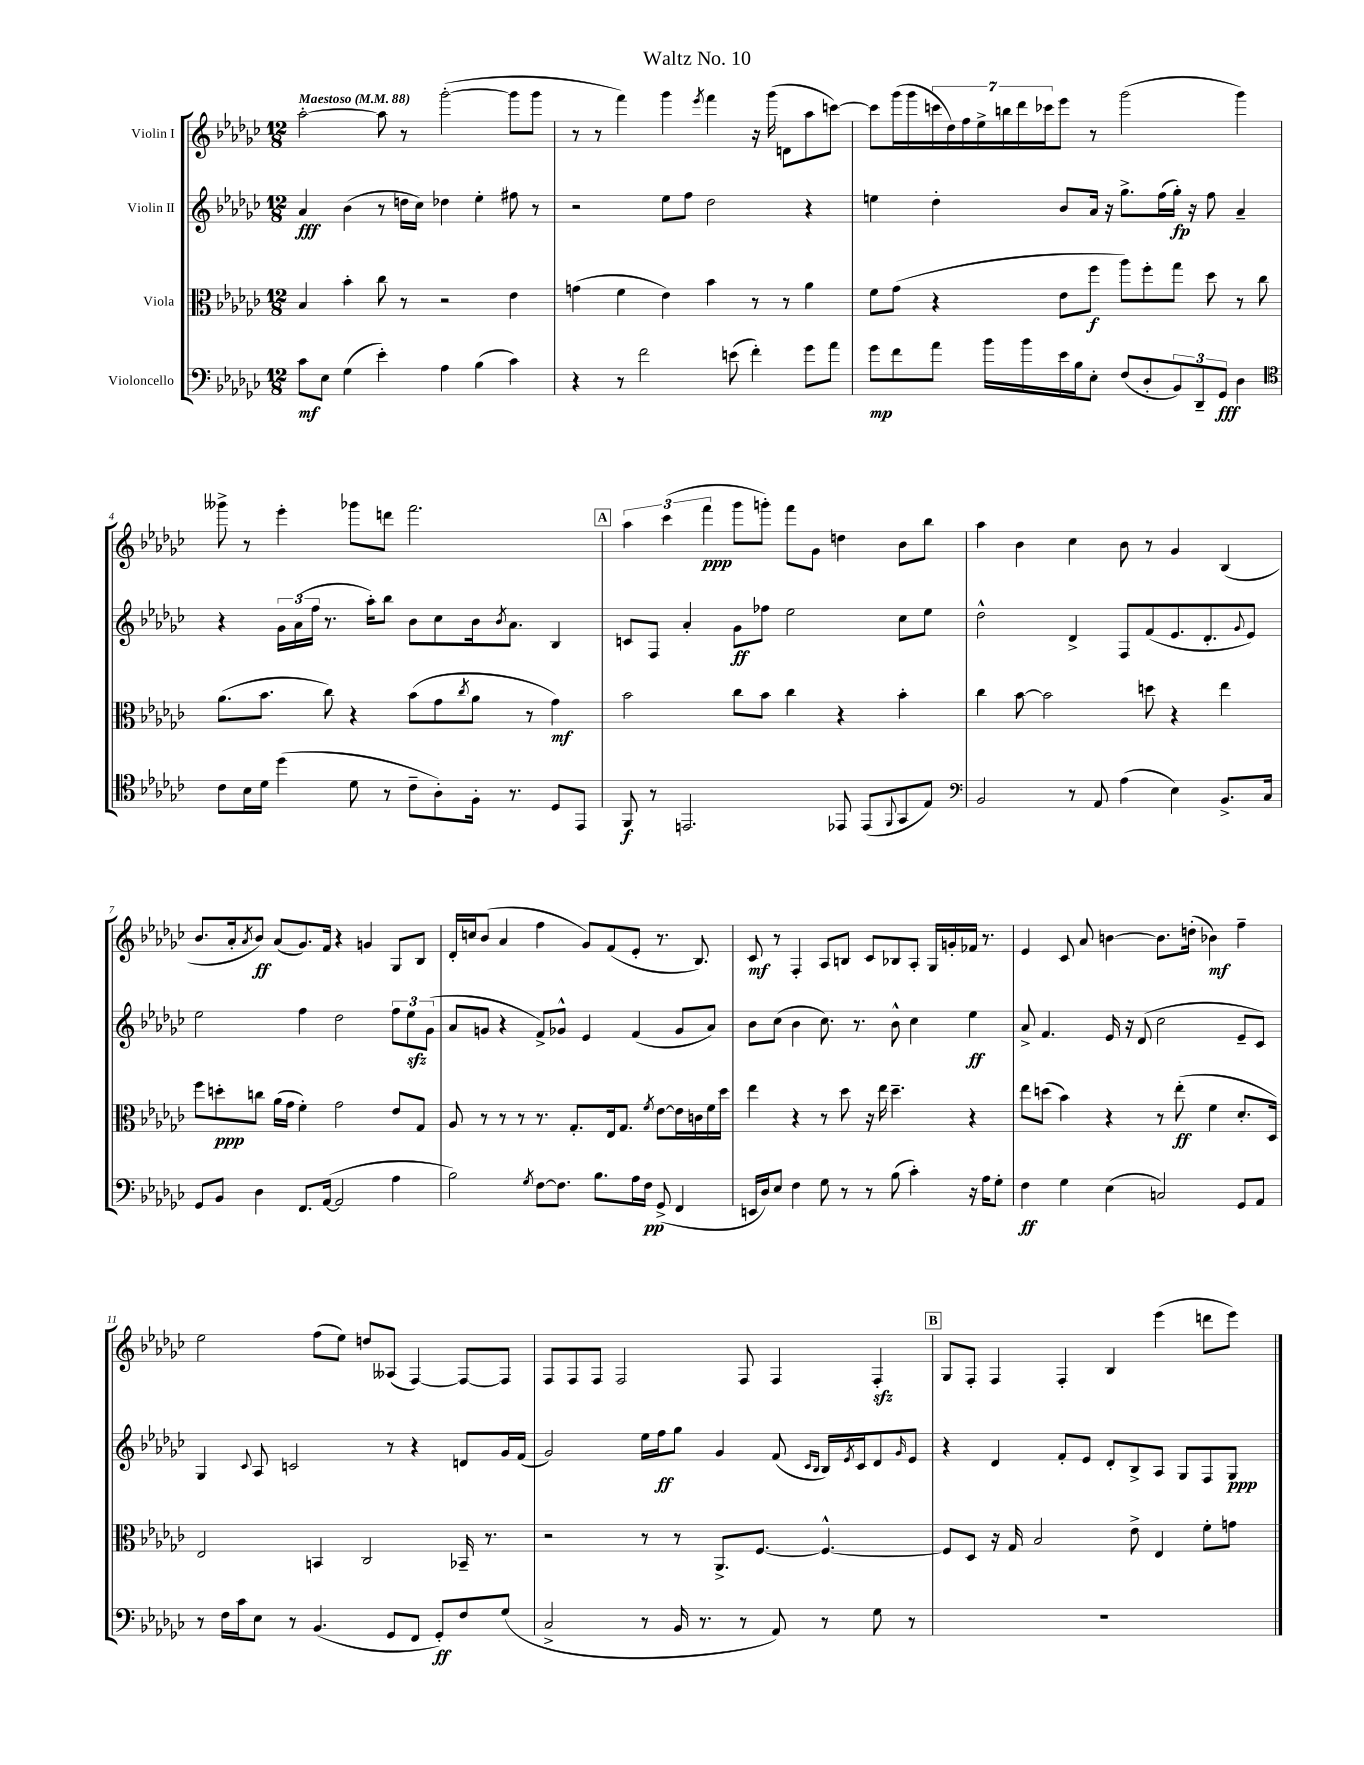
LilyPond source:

\header { title = "Waltz No. 10" }
<<
\new StaffGroup <<
\new Staff = "s0" \with { instrumentName = "Violin I" } {
    \clef treble \key ges \major \numericTimeSignature \time 12/8 \tempo "Maestoso" 4 = 88
    aes''2~-. aes''8 r8 ges'''2~-.( ges'''8 ges'''8 |
    r8 r8 f'''4) ges'''4 \acciaccatura { ees'''8 } f'''4 r16 ges'''16( d'8 aes''8 c'''8~) |
    c'''8 ges'''16( ges'''16 \tuplet 7/4 { c'''16 des''16) f''16 ees''16-> b''16 des'''16 ces'''16 } ees'''8 r8 ges'''2( ges'''4) |
    geses'''8-> r8 ees'''4-. ges'''8 d'''8 f'''2. |
    \mark \markup { \box "A" } \tuplet 3/2 { aes''4 ces'''4( f'''4\ppp } ges'''8 g'''8-.) f'''8 ges'8 d''4 bes'8 bes''8 |
    aes''4 bes'4 ces''4 bes'8 r8 ges'4 bes4( |
    bes'8. aes'16-. \acciaccatura { aes'8 } bes'8\ff) aes'8( ges'8.) f'16 r4 g'4 ges8 bes8 |
    des'16-. c''16 bes'8( aes'4 f''4 ges'8) f'8( ees'8-. r8. bes8.) |
    ces'8\mf r8 f4-. aes8 b8 ces'8 bes8 aes8-. ges16 g'16-. fes'16 r8. |
    ees'4 ces'8 aes'8 b'4~ b'8. d''16-.( bes'4\mf) f''4-- |
    ees''2 f''8( ees''8) d''8 aeses8( f4~) f8~ f8 |
    f8 f8 f8 f2 f8 f4 f4-.\sfz |
    \mark \markup { \box "B" } ges8 f8-. f4 f4-. bes4 ees'''4( d'''8 ees'''8) \bar "|." |
}
\new Staff = "s1" \with { instrumentName = "Violin II" } {
    \clef treble \key ges \major \numericTimeSignature \time 12/8
    aes'4\fff bes'4( r8 d''16 ces''16) des''4 ees''4-. fis''8 r8 |
    r2 ees''8 f''8 des''2 r4 |
    e''4 des''4-. bes'8 aes'16 r16 ges''8.-> f''16( ges''16-.\fp) r16 f''8 aes'4-- |
    r4 \tuplet 3/2 { ges'16 aes'16( f''16 } r8. aes''16-.) bes''8 bes'8 ces''8 bes'16 \acciaccatura { bes'8 } aes'8. bes4 |
    \mark \markup { \box "A" } c'8 f8 aes'4-. ges'8\ff fes''8 ees''2 ces''8 ees''8 |
    des''2-^ des'4-> f8 f'8( ees'8. des'8.-. \appoggiatura { ges'8 } ees'8) |
    ees''2 f''4 des''2 \tuplet 3/2 { f''8 ees''8\sfz ges'8( } |
    aes'8 g'8 r4 f'8->) ges'8-^ ees'4 f'4( ges'8 aes'8) |
    bes'8 ces''8( bes'4 ces''8.) r8. bes'8-^ ces''4 ees''4\ff |
    aes'8-> f'4. ees'16 r16 des'8( ces''2 ees'8-- ces'8) |
    ges4 \appoggiatura { ces'8 } aes8 c'2 r8 r4 d'8 ges'16 f'16( |
    ges'2) ees''16 f''16\ff ges''8 ges'4 f'8( \grace { ces'16 bes16 } bes16) \acciaccatura { ees'8 } ces'16 des'8 \grace { ges'16 } ees'8 |
    \mark \markup { \box "B" } r4 des'4 f'8-. ees'8 des'8-. bes8-> aes8 ges8 f8 ges8\ppp \bar "|." |
}
\new Staff = "s2" \with { instrumentName = "Viola" } {
    \clef alto \key ges \major \numericTimeSignature \time 12/8
    bes4 bes'4-. ces''8 r8 r2 ees'4 |
    g'4( f'4 ees'4) bes'4 r8 r8 aes'4 |
    f'8 ges'8( r4 ees'8 f''8\f aes''8) f''8-. ges''8 des''8 r8 ces''8 |
    aes'8.( bes'8. ces''8) r4 bes'8( ges'8 \acciaccatura { ces''8 } aes'8 r8 ges'4\mf) |
    \mark \markup { \box "A" } bes'2 ces''8 bes'8 ces''4 r4 bes'4-. |
    ces''4 bes'8~ bes'2 d''8 r4 ees''4 |
    f''8 d''8-.\ppp c''8 aes'16( ges'16 f'4-.) ges'2 ees'8 ges8 |
    aes8 r8 r8 r8 r8. ges8.-. ees16 ges8. \acciaccatura { f'8 } ees'8~ ees'16 c'16 f'16 des''16 |
    ees''4 r4 r8 des''8 r16 ees''16 des''4.-- r4 |
    ees''8 d''8( bes'4) r4 r8 ees''8-.\ff( f'4 des'8.-. des16) |
    ees2 b,4 ces2 bes,16-- r8. |
    r2 r8 r8 aes,8.-> f8.~ f4.~-^ |
    \mark \markup { \box "B" } f8 des8 r16 ges16 bes2 ees'8-> ees4 f'8-. g'8 \bar "|." |
}
\new Staff = "s3" \with { instrumentName = "Violoncello" } {
    \clef bass \key ges \major \numericTimeSignature \time 12/8
    ces'8\mf ees8 ges4( ees'4-.) aes4 bes4( ces'4) |
    r4 r8 f'2 e'8( f'4-.) ges'8 aes'8 |
    ges'8\mp f'8 aes'8 bes'16 bes'16 ees'16 bes16 ees8-. f8( des8-. \tuplet 3/2 { bes,8) des,8-- ges,8\fff } des4 |
    \clef tenor ces'8 bes16 des'16 des''4( des'8 r8 ces'8-- aes8-.) f16-. r8. des8 ees,8 |
    \mark \markup { \box "A" } f,8\f r8 e,2. ees,8 ees,8( \appoggiatura { f,8 } ges,8 ees8) |
    \clef bass bes,2 r8 aes,8 aes4( ees4) bes,8.-> ces16 |
    ges,8 bes,8 des4 f,8. aes,16~( aes,2 aes4 |
    bes2) \acciaccatura { ges8 } f8~ f8. bes8. aes16 f16\pp ges,8->( f,4 |
    e,16 des16) ees8 f4 ges8 r8 r8 bes8( ces'4-.) r16 aes16 ges8-. |
    f4\ff ges4 ees4( c2) ges,8 aes,8 |
    r8 f16 ces'16 ees8 r8 bes,4.( ges,8 f,8 ges,8-.\ff) f8 ges8( |
    ces2-> r8 bes,16 r8. r8 aes,8) r8 ges8 r8 |
    \mark \markup { \box "B" } R1. \bar "|." |
}
>>
>>
